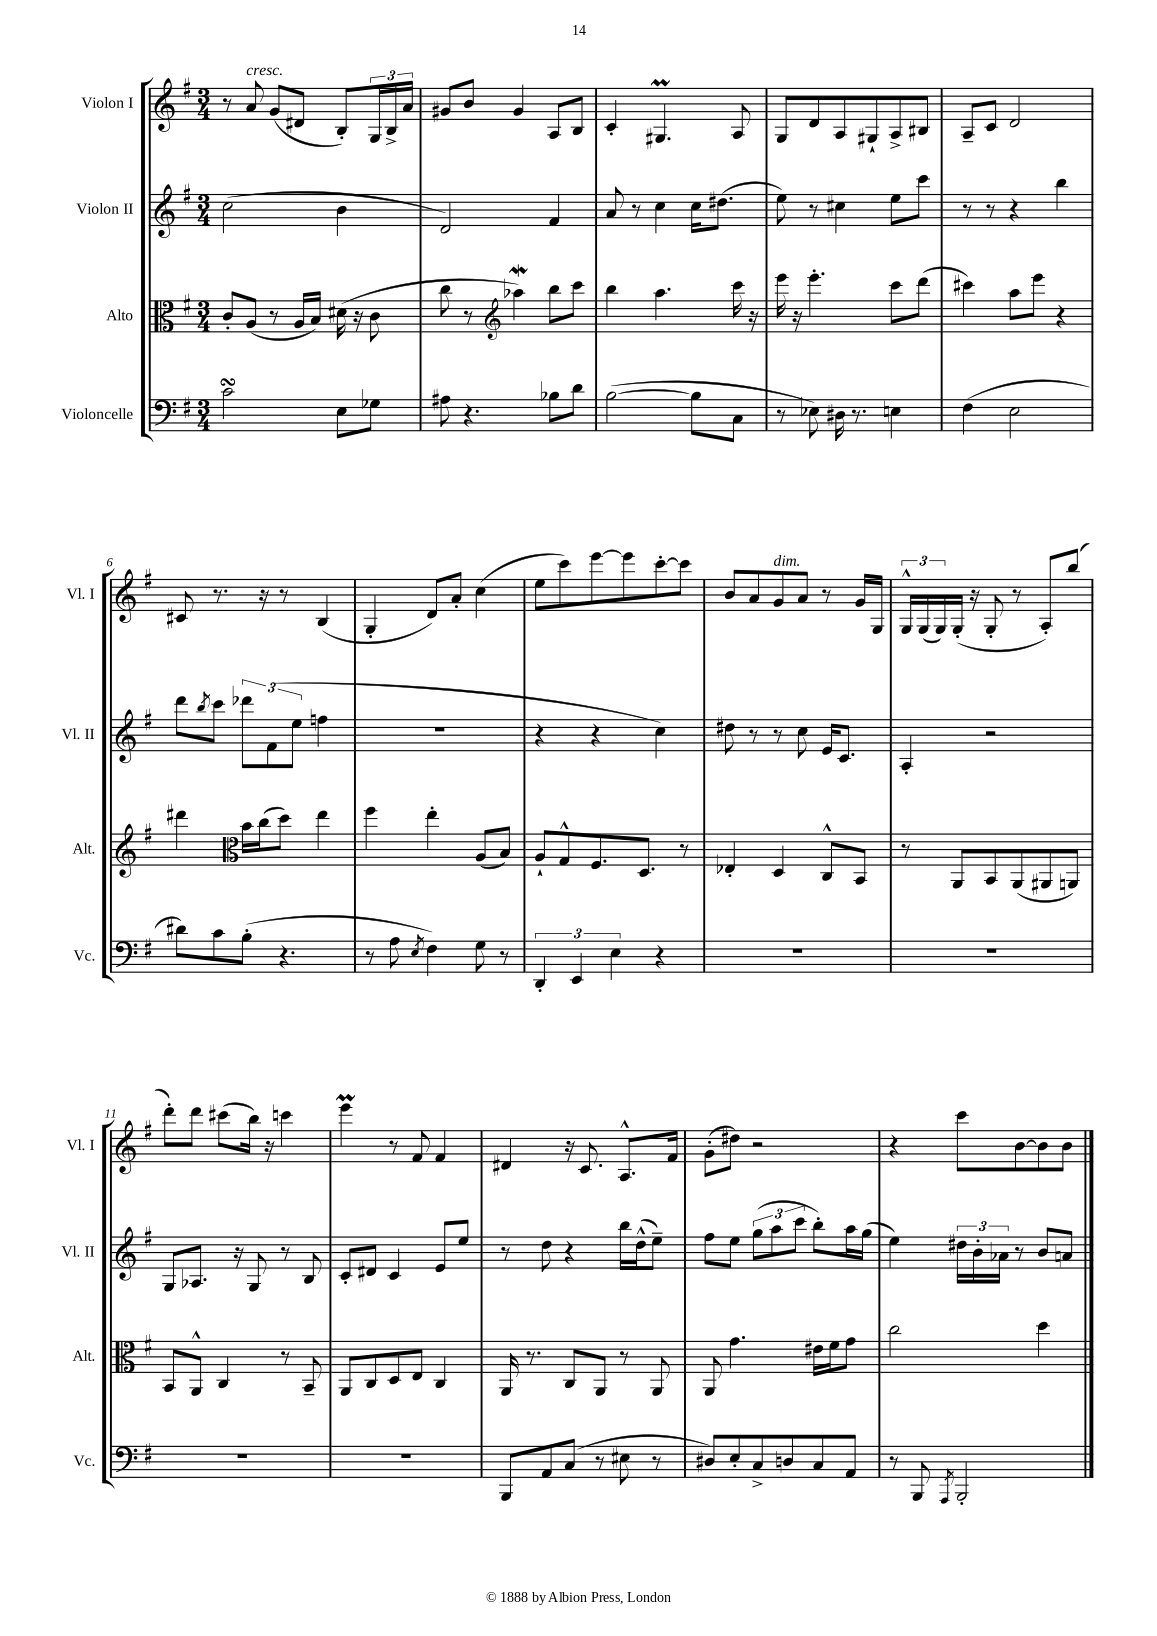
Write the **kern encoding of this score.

**kern	**kern	**kern	**kern
*staff4	*staff3	*staff2	*staff1
*clefF4	*clefC3	*clefG2	*clefG2
*k[f#]	*k[f#]	*k[f#]	*k[f#]
*M3/4	*M3/4	*M3/4	*M3/4
2c	8c'	(2cc	8r
.	(8A	.	8a
.	8r	.	(8g
.	16A	.	8d#
.	16B)	.	.
8E	(16d#	4b	8B')
.	16r	.	.
8G-	8c	.	24G
.	.	.	24B^
.	.	.	24a
=	=	=	=
8A#	8cc	2d)	8g#
4.r	8r	.	8b
*	*clefG2	*	*
.	4aa-)	.	4g#
8B-	8bb	4f#	8A
8d	8ccc	.	8B
=	=	=	=
([2B	4bb	8a	4c'
.	.	8r	.
.	4.aa	4cc	4.G#
8B]	.	16cc	.
.	.	(8.dd#	.
8C	16ccc	.	8A
.	16r	.	.
=	=	=	=
8r	16eee	8ee)	8G
.	16r	.	.
8E-)	4.eee'	8r	8d
16D#	.	4cc#	8A
8.r	.	.	.
.	.	.	8G#`
4E	8ccc	8ee	8A^
.	(8ddd	8ccc	8B#
=	=	=	=
(4F#	4ccc#)	8r	8A~
.	.	8r	8c
2E	8aa	4r	2d
.	8eee	.	.
.	4r	4bb	.
=	=	=	=
8d#)	4ddd#	8ddd	8c#
.	.	8qbb	.
8c	.	8ccc	8.r
*	*clefC3	*	*
(8B'	16b	12ddd-	.
.	(16cc	.	16r
.	.	(12f#	.
4.r	8dd)	.	8r
.	.	12ee	.
.	4ee	4ff	(4B
=	=	=	=
8r	4ff#	2.r	4G'
8A	.	.	.
8qE	.	.	.
4F#)	4ee'	.	8d)
.	.	.	8a'
8G	(8A	.	(4cc
8r	8B)	.	.
=	=	=	=
6DD'	8A`	4r	8ee
.	8G^^	.	8ccc)
6EE	.	.	.
.	8.F#	4r	[8eee
6E	.	.	.
.	.	.	8eee]
.	8.D	.	.
4r	.	4cc)	[8ccc'
.	8r	.	8ccc]
=	=	=	=
2.r	4E-'	8dd#	8b
.	.	8r	8a
.	4D	8r	8g
.	.	8cc	8a
.	8C^^	16e	8r
.	.	8.c	.
.	8BB	.	16g
.	.	.	16G
=	=	=	=
2.r	8r	4A'	24G^^
.	.	.	(24G
.	.	.	24G)
.	8AA	.	(16G'
.	.	.	16r
.	8BB	2r	8G'
.	(8AA	.	8r
.	8AA#	.	8A')
.	8AA)	.	(8bb
=	=	=	=
2.r	8BB	8G	8ddd')
.	8AA^^	8.A-	8ddd
.	4C	.	(8ccc#
.	.	16r	.
.	.	8G	16bb)
.	.	.	16r
.	8r	8r	4ccc
.	8BB~	8B	.
=	=	=	=
2.r	8AA	8c'	4eee
.	8C	8d#	.
.	8D	4c	8r
.	8E	.	8f#
.	4C	8e	4f#
.	.	8ee	.
=	=	=	=
8BBB	16AA	8r	4d#
.	8.r	.	.
8AA	.	8dd	.
(8C	8C	4r	16r
.	.	.	8.c
8r	8AA	.	.
8E#	8r	16bb	8.A^^
.	.	(16dd^^	.
8r	8AA	8ee~)	.
.	.	.	16f#
=	=	=	=
8D#)	8AA	8ff#	(8g'
8E'	4.g	8ee	8dd#)
8C^	.	(12gg	2r
.	.	12aa	.
8D	.	.	.
.	.	12ccc	.
8C	16e#	8bb')	.
.	16f#	.	.
8AA	8g	16aa	.
.	.	(16gg	.
=	=	=	=
8r	2cc	4ee)	4r
8BBB	.	.	.
8qAAA	.	.	.
2BBB'	.	24dd#	8ccc
.	.	24b'	.
.	.	24a-	.
.	.	8r	[8b
.	4dd	8b	8b]
.	.	8a	8b
==	==	==	==
*-	*-	*-	*-
